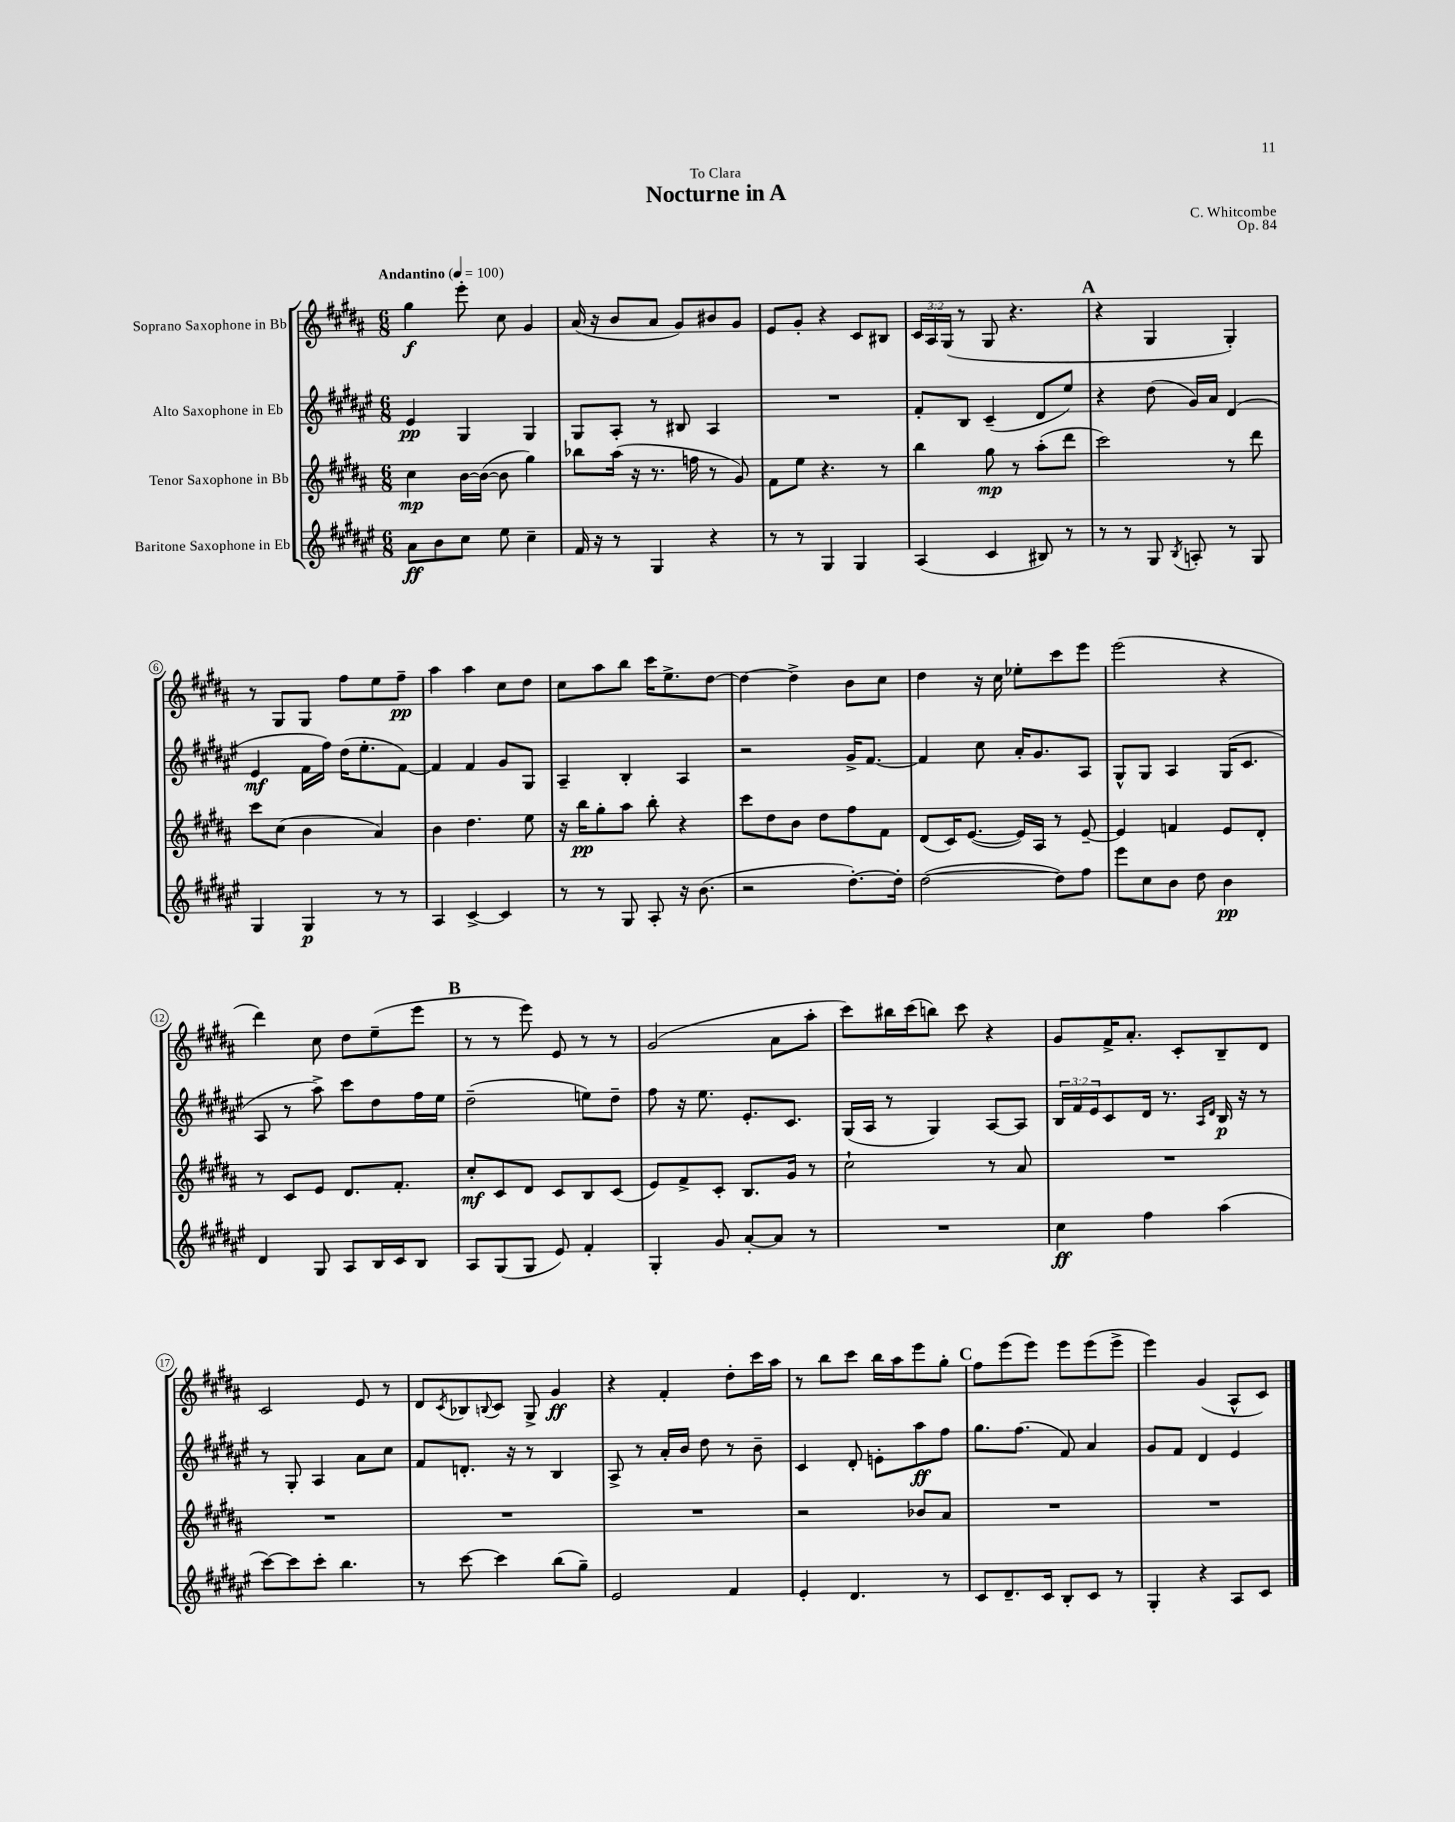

**kern	**kern	**kern	**kern
*staff4	*staff3	*staff2	*staff1
*clefG2	*clefG2	*clefG2	*clefG2
*k[f#c#g#d#a#e#]	*k[f#c#g#d#a#]	*k[f#c#g#d#a#e#]	*k[f#c#g#d#a#]
*M6/8	*M6/8	*M6/8	*M6/8
*MM100	*MM100	*MM100	*MM100
8a#	4cc#	4e#	4gg#
8b	.	.	.
8cc#	[16b	4G#	8eee'
.	(16b_	.	.
8ee#	8b]	.	8cc#
4cc#~	4gg#)	4G#	4g#
=	=	=	=
16f#	8bb-	8G#	(16a#
16r	.	.	16r
8r	(16aa#	8A#'	8b
.	16r	.	.
4G#	8.r	8r	8a#
.	.	8B#	8g#)
.	16ff	.	.
4r	8r	4A#	8b#
.	8g#)	.	8g#
=	=	=	=
8r	8f#	2.r	8e
8r	8ee	.	8g#'
4G#	4.r	.	4r
4G#	.	.	8c#
.	8r	.	8B#
=	=	=	=
(4A#	4bb	8f#'	24c#
.	.	.	24A#
.	.	.	(24G#
.	.	8B	8r
4c#	8gg#	(4c#~	8G#
.	8r	.	4.r
8B#)	(8aa#'	8d#	.
8r	8ddd#	8ee#)	.
=	=	=	=
8r	2ccc#)	4r	4r
8r	.	.	.
8G#	.	(8dd#	4G#
8qB	.	.	.
8A'	.	16g#)	.
.	.	16a#	.
8r	8r	(4d#	4G#')
8G#	8ddd#	.	.
=	=	=	=
4G#	8ccc#	4e#	8r
.	(8cc#	.	8G#
4G#	4b	16f#	8G#
.	.	16ff#)	.
.	.	(16dd#	8ff#
.	.	8.ee#'	.
8r	4a#)	.	8ee
8r	.	[8f#)	8ff#~
=	=	=	=
4A#	4b	4f#]	4aa#
[4c#^	4.dd#	4f#	4aa#
4c#]	.	8g#	8cc#
.	8ee	8G#	8dd#
=	=	=	=
8r	16r	4A#~	8cc#
.	16bb	.	.
8r	8gg#'	.	8aa#
8G#	8aa#	4B'	8bb
8A#'	8bb'	.	16ccc#
.	.	.	8.ee^
16r	4r	4A#	.
(8.b	.	.	.
.	.	.	[8dd#
=	=	=	=
2r	8ccc#	2r	4dd#_
.	8dd#	.	.
.	8b	.	4dd#^]
.	8dd#	.	.
[8.dd#')	8ff#	16g#^	8b
.	.	[8.f#	.
.	8f#	.	8cc#
16dd#']	.	.	.
=	=	=	=
([2dd#	(8d#	4f#]	4dd#
.	16c#)	.	.
.	([8.e	.	.
.	.	8cc#	16r
.	.	.	16cc#
.	16e])	16a#'	8ee-'
.	16A#	8.g#	.
8dd#])	8r	.	8ccc#
8ff#	[8e~	8A#	8eee
=	=	=	=
8eee#	4e]	8G#^^	(2eee
8cc#	.	8G#	.
8b	4f	4A#	.
8dd#	.	.	.
4b	8e	(16G#	4r
.	.	8.c#	.
.	8d#'	.	.
=	=	=	=
4d#	8r	8A#	4ddd#)
.	8c#	8r	.
8G#	8e	8aa#^)	8cc#
8A#	8.d#	8ccc#	8dd#
16B	.	8dd#	(8ee~
16c#	8.f#'	.	.
8B	.	16ff#	8eee
.	.	16ee#	.
=	=	=	=
8A#	8cc#'	(2dd#~	8r
(8G#	8c#	.	8r
8G#	8d#	.	8eee)
8e#)	8c#	.	8e
4f#'	8B	8ee)	8r
.	(8c#	8dd#~	8r
=	=	=	=
4G#'	8e)	8ff#	(2g#
.	8f#^	16r	.
.	.	8.ee#	.
8g#	8c#'	.	.
[8a#'	8.B	8.e#'	.
8a#]	.	.	8a#
.	16g#	8.c#	.
8r	8r	.	8aa#'
=	=	=	=
2.r	2cc#`	(16G#	8ccc#)
.	.	16A#	.
.	.	8r	16bb#
.	.	.	(16ccc#
.	.	4G#)	8bb)
.	.	.	8ccc#
.	8r	[8A#	4r
.	8a#	8A#]	.
=	=	=	=
4cc#	2.r	24B	8g#
.	.	24f#	.
.	.	24e#	.
.	.	8c#	16f#^
.	.	.	8.a#'
4ff#	.	16d#	.
.	.	8.r	.
.	.	.	8c#'
.	.	16qqA#	.
.	.	16qqd#	.
(4aa#	.	16B	8B~
.	.	16r	.
.	.	8r	8d#
=	=	=	=
[8ccc#)	2.r	8r	2c#
8ccc#]	.	8G#'	.
8ccc#'	.	4A#	.
4.bb	.	.	.
.	.	8a#	8e
.	.	8cc#	8r
=	=	=	=
8r	2.r	8f#	8d#
.	.	.	8qc#
[8ccc#	.	8.d'	8B-
.	.	.	8qqB
4ccc#]	.	.	8c#
.	.	16r	.
.	.	8r	8G#^
(8bb	.	4B	4g#
8gg#~)	.	.	.
=	=	=	=
2e#	2.r	8A#^	4r
.	.	8r	.
.	.	16a#'	4f#'
.	.	16b	.
.	.	8dd#	.
4f#	.	8r	8dd#'
.	.	8b~	16ccc#
.	.	.	16aa#
=	=	=	=
4e#'	2r	4c#	8r
.	.	.	8bb
4.d#	.	8d#'	8ccc#
.	.	8e'	16bb
.	.	.	16aa#
.	8b-	8aa#	8eee
8r	8a#	8ff#	8gg#'
=	=	=	=
8c#	2.r	8.gg#	8ff#
8.d#~	.	.	(8eee
.	.	(8.ff#	.
.	.	.	8eee)
16c#	.	.	.
8B'	.	8f#)	8eee
8c#	.	4a#	(8eee
8r	.	.	8eee^
=	=	=	=
4G#'	2.r	8g#	4eee)
.	.	8f#	.
4r	.	4d#	(4g#
8A#	.	4e#	8A#^^
8c#	.	.	8c#)
==	==	==	==
*-	*-	*-	*-
